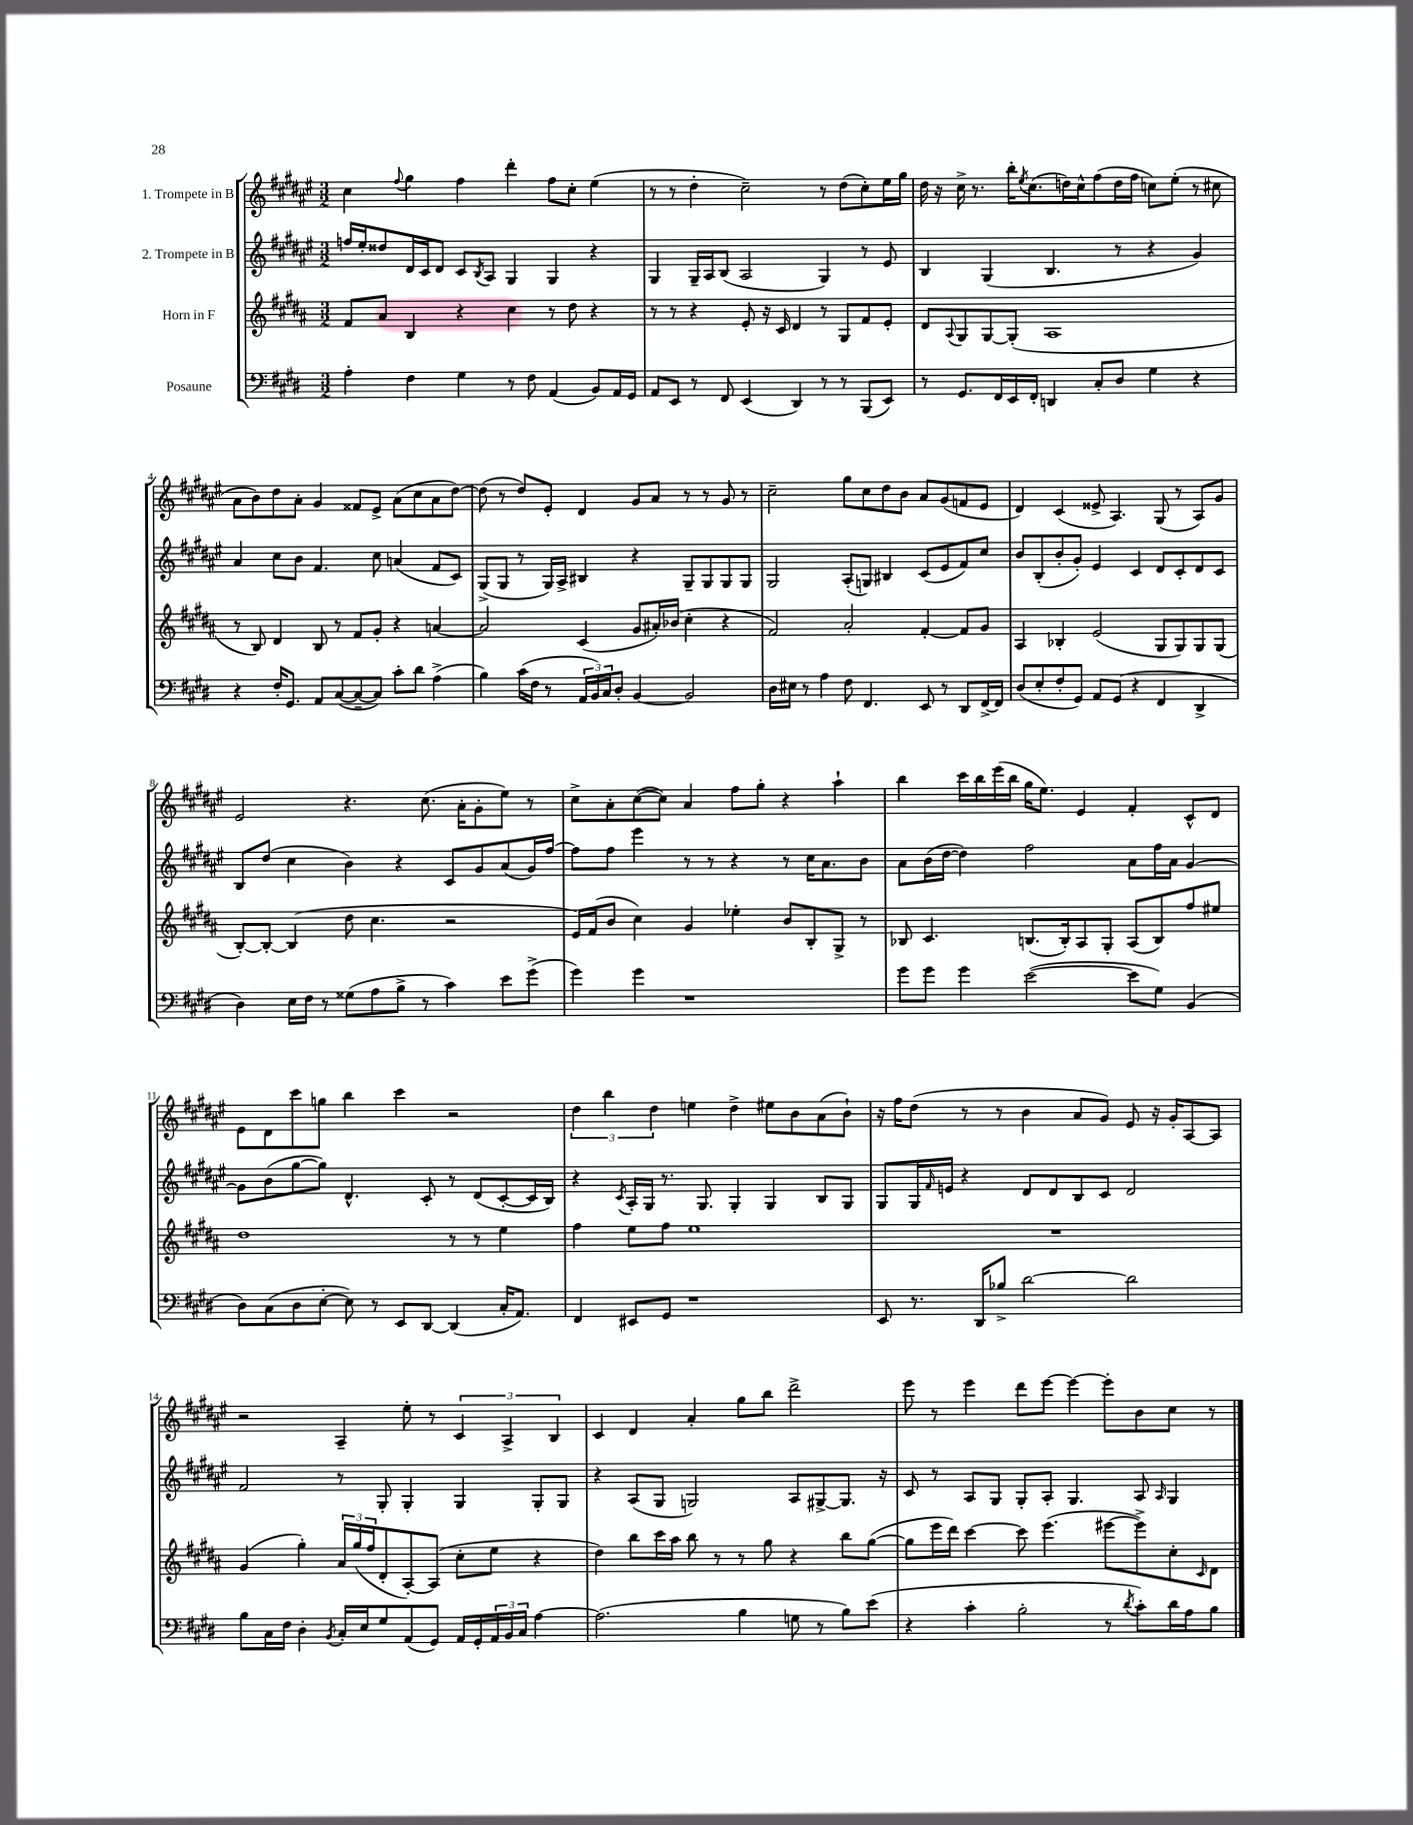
<<
\new StaffGroup <<
\new Staff = "s0" \with { instrumentName = "1. Trompete in B" } {
    \clef treble \key fis \major \numericTimeSignature \time 3/2
    cis''4 \appoggiatura { fis''8 } gis''4 fis''4 dis'''4-. fis''8 cis''8-. eis''4( |
    r8 r8 dis''4-. cis''2--) r8 dis''8( cis''8-.) eis''16 gis''16 |
    dis''16 r16 cis''16-> r8. b''16-. \acciaccatura { eis''8 } cis''8.( d''16) cis''16-^ fis''8( d''16 fis''16 c''8) eis''8-.( r8 cis''8 |
    ais'8 b'8) dis''8 ais'8-. gis'4 fisis'8 eis'8-> ais'8( cis''8 ais'8 dis''8~) |
    dis''8( r8 dis''8) eis'8-. dis'4 gis'8 ais'8 r8 r8 gis'8 r8 |
    cis''2-- gis''8 cis''8 dis''8 b'8 ais'8 gis'8( f'8 eis'8 |
    dis'4) cis'4( eisis'8-> ais4.) gis8( r8 ais8) gis'8 |
    eis'2 r4. cis''8.( ais'16-. gis'8-. eis''8) r8 |
    cis''8-> ais'8-. cis''8~( cis''8) ais'4 fis''8 gis''8-. r4 ais''4-! |
    b''4 cis'''16 b''16 eis'''16( b''16 gis''16 eis''8.) eis'4 fis'4-. cis'8-^ dis'8 |
    eis'8 dis'8 cis'''8 g''8 b''4 cis'''4 r2 |
    \tuplet 3/2 { dis''4 b''4 dis''4 } e''4 dis''4-> eis''8 b'8 ais'8( b'8-!) |
    r16 fis''16 dis''8( r8 r8 b'4 ais'8 gis'8) eis'8 r16 gis'16-. ais8~ ais8 |
    r2 ais4-- eis''8-. r8 \tuplet 3/2 { cis'4 ais4-> b4 } |
    cis'4 dis'4 ais'4-. gis''8 b''8 dis'''2-> |
    eis'''8 r8 eis'''4 dis'''8 eis'''8~ eis'''4~ eis'''8-. b'8 cis''8 r8 \bar "|." |
}
\new Staff = "s1" \with { instrumentName = "2. Trompete in B" } {
    \clef treble \key fis \major \numericTimeSignature \time 3/2
    f''16 eis''16-. disis''8 dis'16 cis'16 dis'8 cis'8 \acciaccatura { b8 } ais8 gis4 gis4 r4 |
    gis4 gis16-- ais16 b8( ais2 gis4) r8 eis'8 |
    b4 gis4( b4. r8 r4 gis'4) |
    ais'4 cis''8 b'8 fis'4. cis''8 a'4( fis'8 cis'8) |
    gis8->( gis8 r8 gis16) ais16-> bis4 r4 gis8-- gis8 gis8 gis8 |
    gis2 ais8-.( g8) bis4 cis'8( eis'8 fis'8) cis''8 |
    b'8 b8-.( b'8-. gis'8-.) eis'4 cis'4 dis'8 cis'8-. dis'8 cis'8 |
    b8 dis''8( cis''4 b'4) r4 cis'8 gis'8 ais'8( gis'16) fis''16~ |
    fis''8 fis''8 eis'''4 r8 r8 r4 r8 cis''16 ais'8. b'8 |
    ais'8 b'16( dis''16~ dis''4) fis''2 ais'8 fis''16 ais'16 gis'4~ |
    gis'8 b'8( gis''8~ gis''8) dis'4.-^ cis'8-. r8 dis'8( cis'8~-. cis'16 b16) |
    r4 \acciaccatura { cis'8 } ais16-. gis16 r8. gis8. gis4-. gis4 b8 gis8 |
    gis8 gis16 \grace { fis'16 } e'16 r4 dis'8 dis'8 b8 cis'8 dis'2 |
    fis'2 r8 gis8-. gis4-. gis4 gis8-. gis8 |
    r4 ais8( gis8 g2) ais8 gis8~-> gis8. r16 |
    cis'8 r8 ais8 gis8 gis8-. ais8-. gis4. ais8 \grace { ais16 } gis4 \bar "|." |
}
\new Staff = "s2" \with { instrumentName = "Horn in F" } {
    \clef treble \key b \major \numericTimeSignature \time 3/2
    fis'8 ais'8 b4 r4 cis''4 r8 dis''8 r4 |
    r8 r8 r4 e'8-. r16 cis'16 dis'4 r8 gis8 fis'8 e'8-. |
    dis'8 \appoggiatura { ais8 } gis8 gis8~ gis8-.( ais1 |
    r8 b8) dis'4 b8 r8 fis'8 gis'8-. r4 a'4~ |
    a'2 cis'4( gis'8 ais'16-.) bes'16( cis''4-. r4 |
    fis'2) ais'2-. fis'4~-. fis'8 gis'8 |
    ais4 bes4-. e'2( gis8 gis8) gis8 gis8( |
    b8~-.) b8~-. b4( dis''8 cis''4. r2 |
    e'16) fis'16( b'8 cis''4) gis'4 ees''4-. b'8 b8-. gis8-> r8 |
    bes8 cis'4. b8.( b16-.) ais8 gis8-. ais8( b8) fis''8 eis''8 |
    dis''1 r8 r8 e''4 |
    fis''4 e''8 fis''8 e''1 |
    R1. |
    gis'4( gis''4-.) \tuplet 3/2 { ais'16 gis''16( fis''16 } dis'8-. ais8~-.) ais8( cis''8-. e''8 r4 |
    dis''4) b''8 cis'''16 ais''16 b''8 r8 r8 gis''8 r4 b''8 gis''8~( |
    gis''8 e'''16 dis'''16) cis'''4~ cis'''8 e'''4.( eis'''8~ eis'''8->) cis''8-. \grace { cis'16 } dis'8 \bar "|." |
}
\new Staff = "s3" \with { instrumentName = "Posaune" } {
    \clef bass \key e \major \numericTimeSignature \time 3/2
    a4-. fis4 gis4 r8 fis8 a,4( b,8) a,16 gis,16 |
    a,8 e,8 r8 fis,8 e,4( dis,4) r8 r8 b,,8( e,8) |
    r8 gis,8. fis,16 e,16 fis,16-. d,4 cis8-. dis8 gis4 r4 |
    r4 fis16-. gis,8. a,8 cis8~( cis8~-- cis8) cis'8-. dis'8 a4->( |
    b4) cis'16( fis16 r8 \tuplet 3/2 { a,16 b,16) cis16 } dis8-. b,4~ b,2 |
    dis16 eis16 r8 a4 fis8 fis,4. e,8 r8 dis,8 fis,16~-> fis,16 |
    dis8( e8-. fis8-. gis,8) a,8 gis,8( r4 fis,4 dis,4-> |
    dis4) e16 fis16 r8 gisis8( a8 b8-> r8 cis'4) e'8 gis'8->( |
    gis'4) gis'4 r1 |
    gis'8 gis'8 gis'4 e'2~( e'8 gis8) b,4( |
    dis8) cis8( dis8 e8~-. e8) r8 e,8 dis,8~ dis,4( cis16-. a,8.) |
    fis,4 eis,8 gis,8 r1 |
    e,8 r8. dis,16 bes8-> dis'2~ dis'2 |
    b8 cis16 fis16 dis4-. \acciaccatura { b,8 } cis16-. e16 gis8 a,8( gis,8) a,16 gis,16-. \tuplet 3/2 { a,16 b,16 cis16 } a4~ |
    a2.( b4 g8 r8 b8) e'8( |
    r4 cis'4-. b2-. r8 \acciaccatura { dis'8 } cis'8-.) dis'16 a16 b8 \bar "|." |
}
>>
>>
